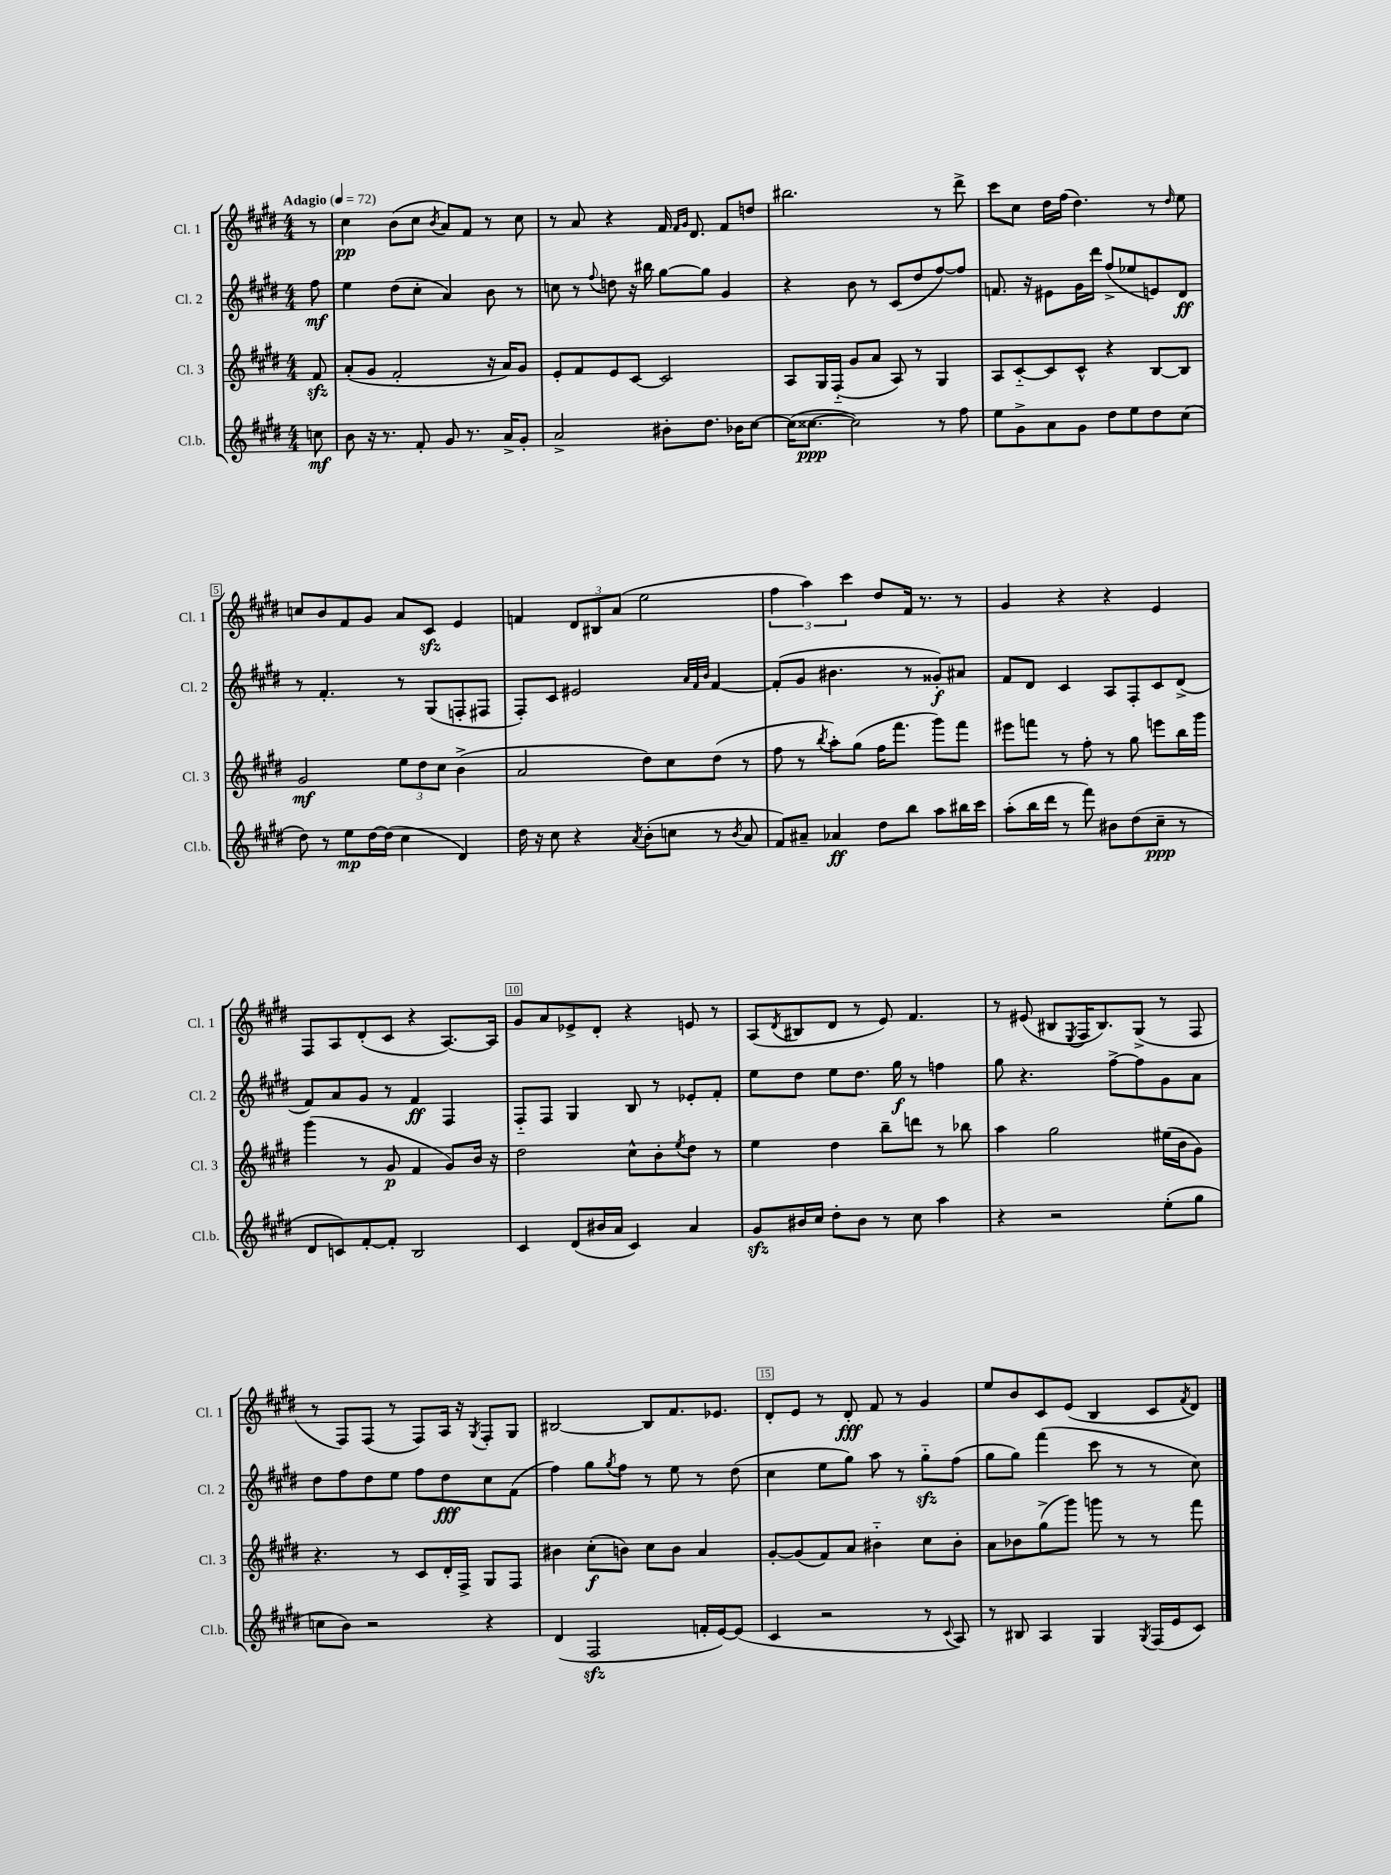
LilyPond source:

<<
\new StaffGroup <<
\new Staff = "s0" \with { instrumentName = "Cl. 1" shortInstrumentName = "Cl. 1" } {
    \clef treble \key e \major \numericTimeSignature \time 4/4 \partial 8 \tempo "Adagio" 4 = 72
    r8 |
    cis''4\pp b'8( cis''8 \acciaccatura { b'8 } a'8) fis'8 r8 cis''8 |
    r8 a'8 r4 fis'16 \grace { fis'16 gis'16 } dis'8. fis'8 d''8 |
    bis''2. r8 dis'''8-> |
    cis'''8 cis''8 dis''16 fis''16( dis''4.) r8 \grace { dis''16 } e''8 |
    c''8 b'8 fis'8 gis'8 a'8 cis'8\sfz e'4 |
    f'4 \tuplet 3/2 { dis'8 bis8 a'8( } e''2 |
    \tuplet 3/2 { fis''4 a''4) cis'''4 } dis''8 fis'16 r8. r8 |
    gis'4 r4 r4 e'4 |
    fis8 a8 dis'8-.( cis'8 r4 a8.~) a16 |
    gis'8 a'8 ees'8-> dis'8-. r4 e'8 r8 |
    a8( \acciaccatura { dis'8 } bis8 dis'8 r8 e'8) fis'4. |
    r8 eis'8( bis8 \acciaccatura { e8 } fis16 bis8.) gis8->( r8 fis8 |
    r8 fis8) fis8( r8 fis8) a16 r16 \acciaccatura { gis8 } fis8-. gis8 |
    bis2~ bis8 fis'8. ees'8. |
    dis'8-. e'8 r8 dis'8-.\fff fis'8 r8 gis'4 |
    e''8 b'8 cis'8 e'8( b4 cis'8 \acciaccatura { fis'8 } dis'8) \bar "|." |
}
\new Staff = "s1" \with { instrumentName = "Cl. 2" shortInstrumentName = "Cl. 2" } {
    \clef treble \key e \major \numericTimeSignature \time 4/4 \partial 8
    fis''8\mf |
    e''4 dis''8( cis''8-. a'4) b'8 r8 |
    c''8 r8 \appoggiatura { fis''8 } d''8 r16 bis''16 gis''8~ gis''8 gis'4 |
    r4 b'8 r8 cis'8( dis''8 fis''8~) fis''8 |
    f'8. r16 eis'8 gis'16 dis'''16 fis''8->( ees''8 e'8) dis'8\ff |
    r8 fis'4.-. r8 gis8( f8-. fis8 |
    fis8-.) cis'8 eis'2 \grace { a'32 fis'32 b'32 } fis'4~ |
    fis'8-.( gis'8 bis'4. r8 gisis'8-.\f) ais'8 |
    fis'8 dis'8 cis'4 a8 fis8-. cis'8 dis'8->( |
    fis'8) a'8 gis'8 r8 fis'4\ff fis4 |
    fis8-_ fis8 gis4 b8 r8 ees'8-. fis'8-. |
    e''8 dis''8 e''8 dis''8. gis''16\f r8 f''4 |
    gis''8 r4. fis''8~-> fis''8 gis'8 a'8 |
    dis''8 fis''8 dis''8 e''8 fis''8 dis''8\fff cis''8 fis'8( |
    fis''4) gis''8 \acciaccatura { gis''8 } fis''8 r8 e''8 r8 dis''8( |
    cis''4 e''8 gis''8) a''8 r8 gis''8-_\sfz fis''8( |
    gis''8 gis''8) fis'''4( cis'''8 r8 r8 cis''8) \bar "|." |
}
\new Staff = "s2" \with { instrumentName = "Cl. 3" shortInstrumentName = "Cl. 3" } {
    \clef treble \key e \major \numericTimeSignature \time 4/4 \partial 8
    fis'8\sfz |
    a'8-.( gis'8 fis'2-. r16 a'16) gis'8 |
    e'8-. fis'8 e'8 cis'8~ cis'2 |
    a8 gis16 fis16-_( gis'8 a'8 a8) r8 gis4 |
    a8 cis'8~-_ cis'8 cis'8-^ r4 b8~ b8 |
    gis'2\mf \tuplet 3/2 { e''8 dis''8 cis''8 } b'4->( |
    a'2 dis''8) cis''8 dis''8( r8 |
    fis''8 r8 \acciaccatura { b''8 } a''8-.) gis''8( fis''16 fis'''8. gis'''8) fis'''8 |
    eis'''8 f'''8 r8 fis''8-. r8 gis''8 e'''8 b''16 gis'''16 |
    gis'''4( r8 gis'8\p fis'4 gis'8) b'16 r16 |
    dis''2 cis''8-^ b'8-. \acciaccatura { e''8 } dis''8 r8 |
    e''4 dis''4 b''8-- d'''8 r8 bes''8 |
    a''4 gis''2 eis''16( b'16 gis'8) |
    r4. r8 cis'8 dis'16-. fis16-> gis8 fis8 |
    bis'4 cis''8-.\f( b'8) cis''8 b'8 a'4 |
    gis'8~-. gis'8( fis'8) a'8 bis'4-_ cis''8 bis'8-. |
    a'8 bes'8 gis''8->( gis'''8) g'''8 r8 r8 fis'''8 \bar "|." |
}
\new Staff = "s3" \with { instrumentName = "Cl.b." shortInstrumentName = "Cl.b." } {
    \clef treble \key e \major \numericTimeSignature \time 4/4 \partial 8
    c''8\mf |
    b'8 r16 r8. fis'8-. gis'8 r8. a'16-> gis'8-. |
    a'2-> bis'8-. dis''8. bes'16 cis''8~ |
    cis''16( cisis''8.~\ppp cisis''2) r8 fis''8 |
    e''8 gis'8-> a'8 gis'8 dis''8 e''8 dis''8 cis''8( |
    dis''8) r8 e''8\mp dis''16~ dis''16( cis''4 dis'4) |
    dis''16 r16 cis''8 r4 \acciaccatura { a'8 } b'8-.( c''8 r8 \acciaccatura { b'8 } a'8 |
    fis'8) ais'8-- aes'4\ff dis''8 b''8 a''8 bis''16 cis'''16 |
    a''8-.( b''16 dis'''16 r8 fis'''8) bis'8 dis''8( cis''8--\ppp r8 |
    dis'8 c'8) fis'8~-. fis'8-. b2 |
    cis'4 dis'8( bis'16 a'16 cis'4) a'4 |
    gis'8\sfz bis'16 cis''16 dis''8-. bis'8 r8 cis''8 a''4 |
    r4 r2 e''8-.( gis''8 |
    c''8 b'8) r2 r4 |
    dis'4( fis2\sfz f'16-. e'16~) e'8( |
    cis'4 r2 r8 \appoggiatura { cis'8 } a8) |
    r8 bis8 a4 gis4 \acciaccatura { gis8 } fis16( e'16 cis'8) \bar "|." |
}
>>
>>
\layout { \context { \Score \override BarNumber.break-visibility = ##(#f #t #t) barNumberVisibility = #(every-nth-bar-number-visible 5) \override BarNumber.stencil = #(make-stencil-boxer 0.1 0.3 ly:text-interface::print) } }
